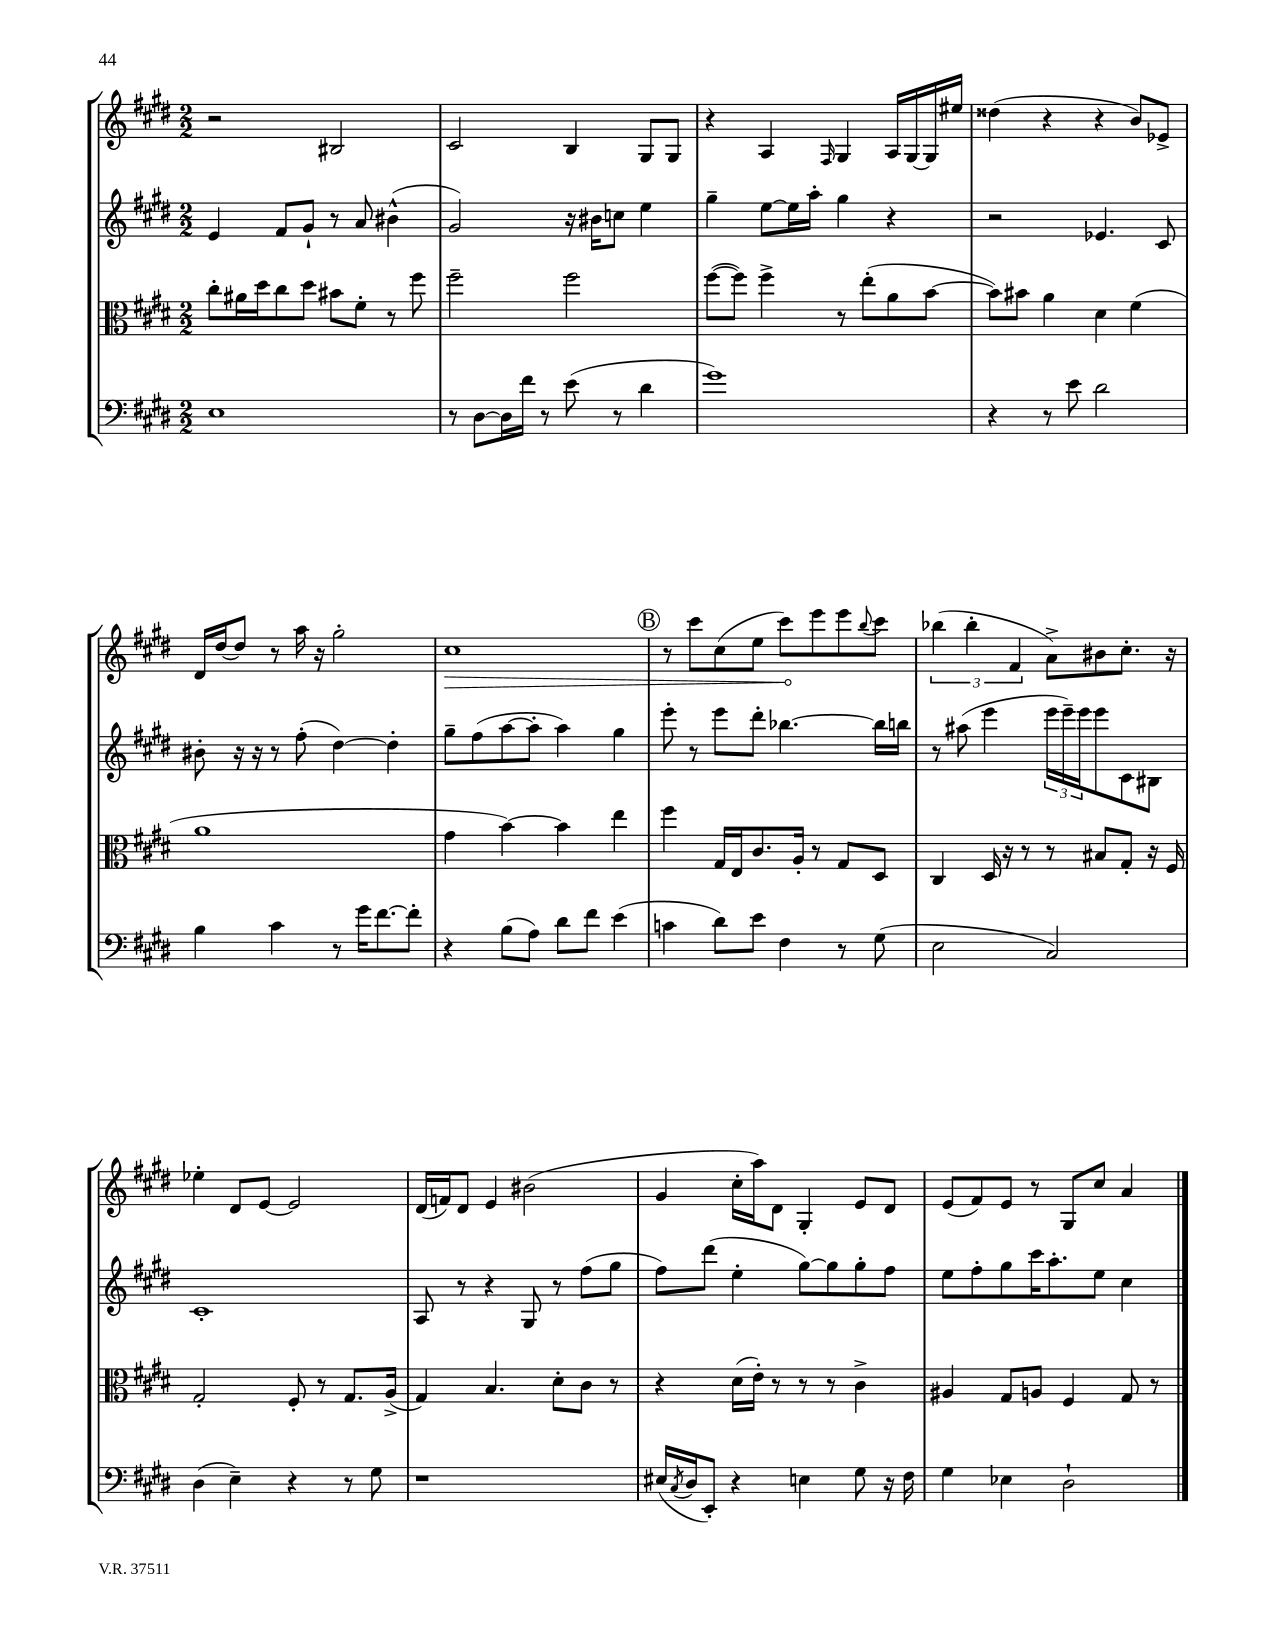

**kern	**kern	**kern	**kern
*staff4	*staff3	*staff2	*staff1
*clefF4	*clefC3	*clefG2	*clefG2
*k[f#c#g#d#]	*k[f#c#g#d#]	*k[f#c#g#d#]	*k[f#c#g#d#]
*M2/2	*M2/2	*M2/2	*M2/2
1E	8cc#'	4e	2r
.	16a#	.	.
.	16dd#	.	.
.	8cc#	8f#	.
.	8dd#	8g#`	.
.	8b#	8r	2B#
.	8f#'	8a	.
.	8r	(4b#^^	.
.	8ff#	.	.
=	=	=	=
8r	2ff#~	2g#)	2c#
[8D#	.	.	.
16D#]	.	.	.
16f#	.	.	.
8r	.	.	.
(8e	2ff#	16r	4B
.	.	16b#	.
8r	.	8cc	.
4d#	.	4ee	8G#
.	.	.	8G#
=	=	=	=
1g#)	([8ff#	4gg#~	4r
.	8ff#])	.	.
.	4ff#^	[8ee	4A
.	.	16ee]	.
.	.	16aa'	.
.	.	.	16qqF#
.	8r	4gg#	4G#
.	(8ee'	.	.
.	8a	4r	16A
.	.	.	[16G#
.	[8b	.	16G#]
.	.	.	16ee#
=	=	=	=
4r	8b])	2r	(4dd##
.	8b#	.	.
8r	4a	.	4r
8e	.	.	.
2d#	4d#	4.e-	4r
.	(4f#	.	8b)
.	.	8c#	8e-^
=	=	=	=
4B	1a	8b#'	16d#
.	.	.	[16dd#
.	.	16r	8dd#]
.	.	16r	.
4c#	.	8r	8r
.	.	(8ff#'	16aa
.	.	.	16r
8r	.	[4dd#)	2gg#'
16g#	.	.	.
[8.f#	.	.	.
.	.	4dd#']	.
8f#']	.	.	.
=	=	=	=
4r	4g#	8gg#~	1cc#
.	.	(8ff#	.
(8B	[4b)	[8aa	.
8A)	.	8aa']	.
8d#	4b]	4aa)	.
8f#	.	.	.
(4e	4ee	4gg#	.
=	=	=	=
4c	4ff#	8eee'	8r
.	.	8r	8ccc#
8d#)	16G#	8eee	(8cc#
.	16E	.	.
8e	8.c#	8ddd#'	8ee
4F#	.	[4.bb-	8ccc#)
.	16A'	.	.
.	8r	.	8eee
8r	8G#	.	8eee
.	.	.	8qqbb
(8G#	8D#	16bb-]	8ccc#
.	.	16bb	.
=	=	=	=
2E	4C#	8r	(6bb-
.	.	(8aa#	.
.	.	.	6bb-'
.	16D#	4eee	.
.	16r	.	.
.	.	.	6f#
.	8r	.	.
2C#)	8r	24eee	8a^)
.	.	24eee~)	.
.	.	24eee	.
.	8B#	8eee	8b#
.	8G#'	8c#	8.cc#'
.	16r	8B#	.
.	16F#	.	16r
=	=	=	=
(4D#	2G#'	1c#'	4ee-'
4E~)	.	.	8d#
.	.	.	[8e
4r	8F#'	.	2e]
.	8r	.	.
8r	8.G#	.	.
8G#	.	.	.
.	(16A^	.	.
=	=	=	=
1r	4G#)	8A	(16d#
.	.	.	16f)
.	.	8r	8d#
.	4.B	4r	4e
.	.	8G#	(2b#
.	8d#'	8r	.
.	8c#	(8ff#	.
.	8r	8gg#	.
=	=	=	=
(16E#	4r	8ff#)	4g#
8qC#	.	.	.
16D#	.	.	.
8EE')	.	(8ddd#	.
4r	(16d#	4ee'	16cc#'
.	16e')	.	16aa)
.	8r	.	8d#
4E	8r	[8gg#)	4G#'
.	8r	8gg#]	.
8G#	4c#^	8gg#'	8e
16r	.	8ff#	8d#
16F#	.	.	.
=	=	=	=
4G#	4A#	8ee	(8e
.	.	8ff#'	8f#)
4E-	8G#	8gg#	8e
.	8A	16ccc#	8r
.	.	8.aa'	.
2D#`	4F#	.	8G#
.	.	8ee	8cc#
.	8G#	4cc#	4a
.	8r	.	.
==	==	==	==
*-	*-	*-	*-
